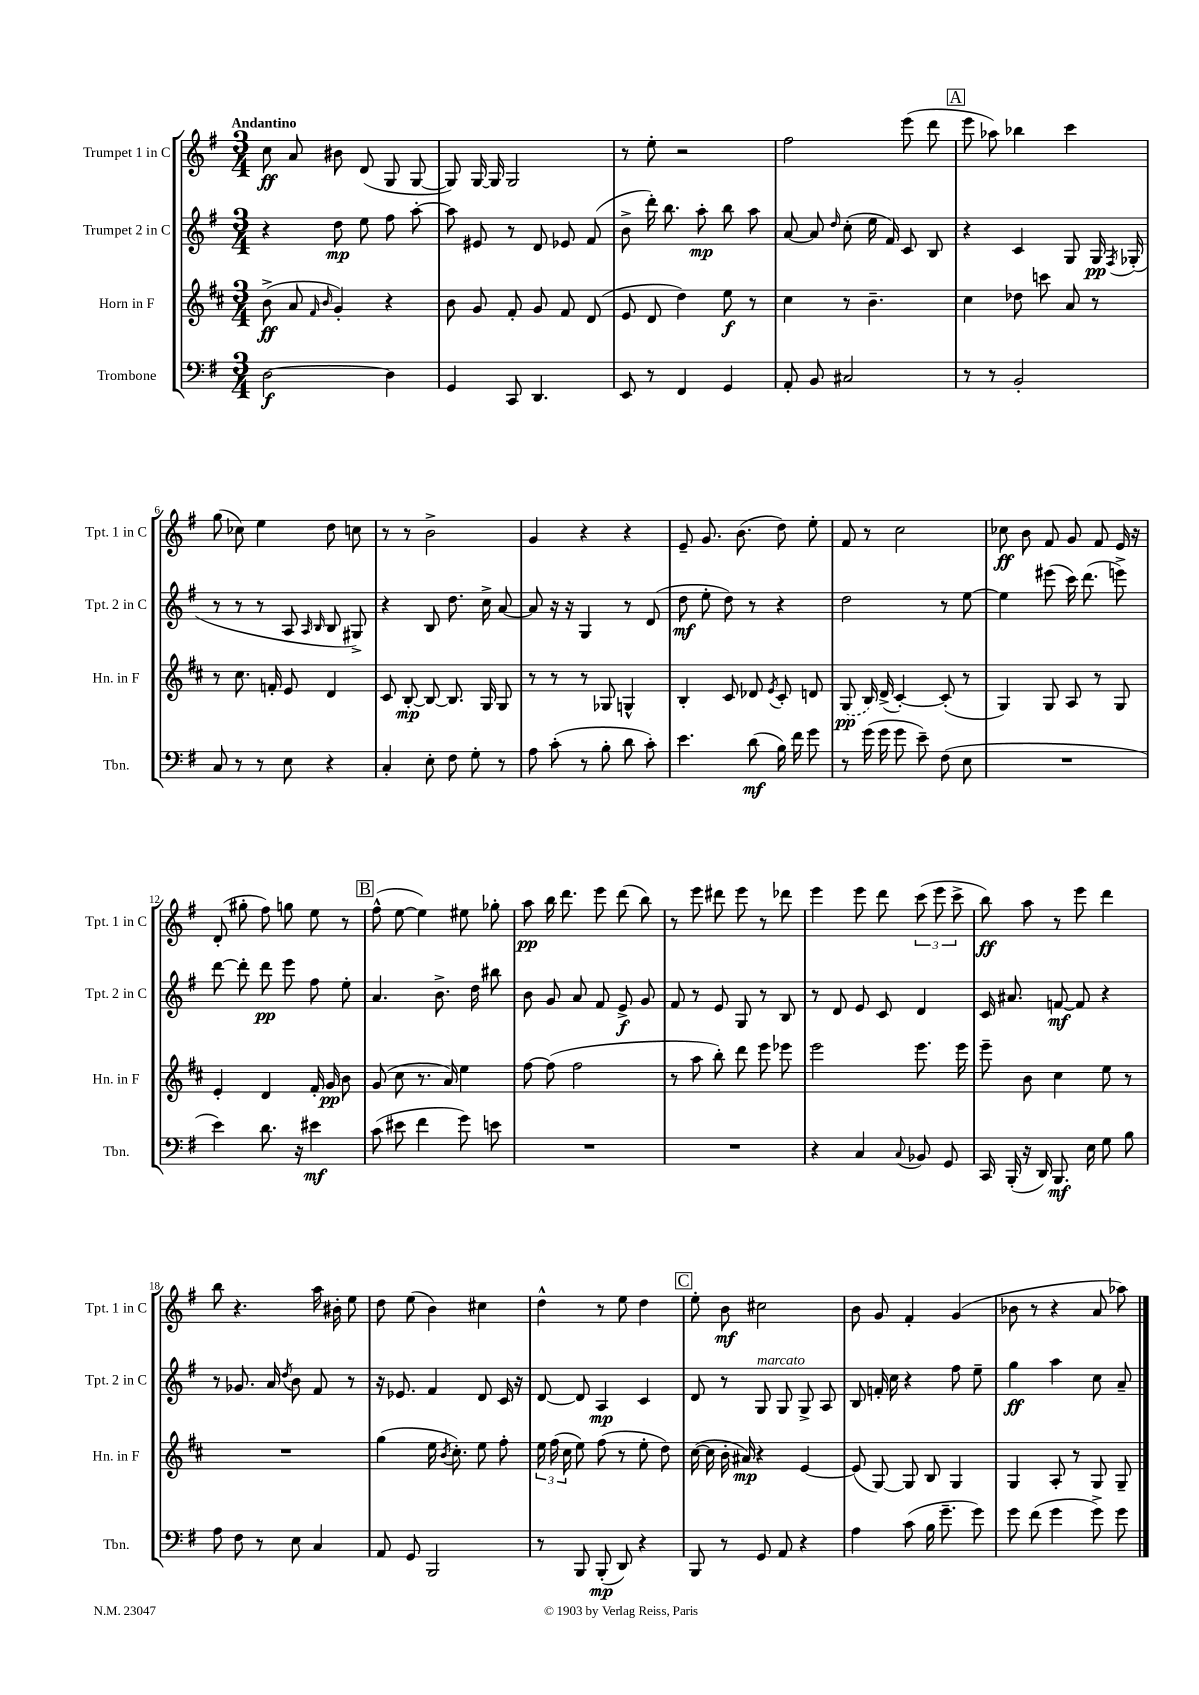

**kern	**kern	**kern	**kern
*staff4	*staff3	*staff2	*staff1
*clefF4	*clefG2	*clefG2	*clefG2
*k[f#]	*k[f#c#]	*k[f#]	*k[f#]
*M3/4	*M3/4	*M3/4	*M3/4
[2D\	(8b^\	4r	8cc\
.	8a/	.	8a/
.	16qqf#/	.	.
.	16qqb/	.	.
.	4g'/)	8dd\	8b#\
.	.	8ee\	(8d/
4D\]	4r	8ff#\	8G/
.	.	[8aa'\	[8G/
=	=	=	=
4GG/	8b\	8aa\]	8G/])
.	8g/	8e#/	[16G/
.	.	.	16G/]
8CC/	8f#'/	8r	2G/
4.DD/	8g/	8d/	.
.	8f#/	8e-/	.
.	(8d/	(8f#/	.
=	=	=	=
8EE/	8e/	8b^\	8r
8r	8d/	16ddd'\)	8ee'\
.	.	8.bb\	.
4FF#/	4dd\)	.	2r
.	.	8aa'\	.
4GG/	8ee\	8bb\	.
.	8r	8aa\	.
=	=	=	=
8AA'/	4cc#\	[8a/	2ff#\
8BB/	.	8a/]	.
.	.	16qqdd/	.
2C#/	8r	(8cc'\	.
.	4.b~\	16ee\	.
.	.	16f#/)	.
.	.	8c/	(8eee\
.	.	8B/	8ddd\
=	=	=	=
8r	4cc#\	4r	8eee\
8r	.	.	8aa-\)
2BB'/	8dd-\	4c/	4bb-\
.	8ccc\	.	.
.	8a/	8G/	4ccc\
.	8r	16G/	.
.	.	8qF#/	.
.	.	(16G-'/	.
=	=	=	=
8C/	8r	8r	(8gg\
8r	8.cc#\	8r	8cc-\)
8r	.	8r	4ee\
.	16f'/	.	.
8E\	8e/	8A/	.
.	.	16qqA/	.
.	.	16qqB/	.
4r	4d/	8B/	8dd\
.	.	8G#^/)	8cc\
=	=	=	=
4C'/	8c#/	4r	8r
.	[8B'/	.	8r
8E'\	8B/_	8B/	2b^\
8F#\	8.B/]	8.dd\	.
8G'\	.	.	.
.	16G/	16cc^\	.
8r	8G/	[8a/	.
=	=	=	=
8A\	8r	8a/]	4g/
(8c'\	8r	16r	.
.	.	16r	.
8r	8r	4G/	4r
8B'\	8G-/	.	.
8d\	4G^^/	8r	4r
8c'\)	.	(8d/	.
=	=	=	=
4.e\	4B'/	8dd\	8e~/
.	.	8ee'\	8.g/
.	8c#/	8dd\)	.
.	.	.	(8.b\
(8d\	8d-/	8r	.
.	8qe/	.	.
16B\)	8c#'/	4r	8dd\)
16f#\	.	.	.
8g\	8d/	.	8ee'\
=	=	=	=
8r	(8G/	2dd\	8f#/
(16g\	16B/)	.	8r
16g\	(16d^/	.	.
8g\	[4c#'/)	.	2cc\
8e~\)	.	.	.
(8F#\	(8c#'/]	8r	.
8E\	8r	[8ee\	.
=	=	=	=
2.r	4G/)	4ee\]	8cc-\
.	.	.	8b\
.	8G/	(8eee#\	8f#/
.	8A/	16ccc\)	8g/
.	.	(8.ddd\	.
.	8r	.	8f#/
.	8G/	8eee^\)	16e/
.	.	.	16r
=	=	=	=
4e\)	4e'/	[8ddd\	(8d'/
.	.	8ddd'\]	8gg#'\
8.d\	4d/	8ddd\	8ff#\)
.	.	8eee\	8gg\
16r	.	.	.
4e#\	16f#'/	8ff#\	8ee\
.	16g/	.	.
.	8b\	8ee'\	8r
=	=	=	=
(8c\	(8g/	4.a/	(8ff#^^\
8e#\	8cc#\	.	[8ee\
4f#\	8.r	.	4ee\])
.	.	8.b^\	.
.	16a/)	.	.
8g\)	4ee\	.	8ee#\
.	.	16dd\	.
8e\	.	8bb#\	8gg-'\
=	=	=	=
2.r	[8ff#\	8b\	8aa\
.	(8ff#\]	8g/	16bb\
.	.	.	8.ddd\
.	2ff#\	8a/	.
.	.	8f#/	8eee\
.	.	8e^/	(8ddd\
.	.	8g/	8bb\)
=	=	=	=
2.r	8r	8f#/	8r
.	8aa\	8r	8eee\
.	8bb'\)	8e/	8ddd#\
.	8ddd\	8G/	8eee\
.	8eee\	8r	8r
.	8eee-\	8B/	8ddd-\
=	=	=	=
4r	2eee\	8r	4eee\
.	.	8d/	.
4C/	.	8e/	8eee\
.	.	8c/	8ddd\
8qqC/	.	.	.
8BB-/	8.eee\	4d/	(12ccc\
.	.	.	12eee\
8GG/	.	.	.
.	.	.	12ccc^\
.	16eee\	.	.
=	=	=	=
16CC/	8eee~\	16c/	8bb\)
(16BBB'/	.	8.a#/	.
16r	8b\	.	8aa\
16DD/)	.	.	.
8.BBB/	4cc#\	[8f/	8r
.	.	8f/]	8eee\
16E\	.	.	.
8G\	8ee\	4r	4ddd\
8B\	8r	.	.
=	=	=	=
8A\	2.r	8r	8bb\
8F#\	.	8.g-/	4.r
8r	.	.	.
.	.	16a/	.
.	.	8qdd/	.
8E\	.	8b\	.
4C/	.	8f#/	16aa\
.	.	.	16b#'\
.	.	8r	8ee\
=	=	=	=
8AA/	(4gg\	16r	8dd\
.	.	8.e-/	.
8GG/	.	.	(8ee\
2BBB/	16ee\	4f#/	4b\)
.	8qb/	.	.
.	8.cc#'\)	.	.
.	8ee\	8d/	4cc#\
.	8ff#'\	16c/	.
.	.	16r	.
=	=	=	=
8r	24ee\	[8d/	4dd^^\
.	(24ff#\	.	.
.	24cc#\	.	.
8BBB/	8ee\)	8d/]	.
(8BBB'/	(8ff#\	4A/	8r
8DD/)	8r	.	8ee\
4r	8ee'\	4c/	4dd\
.	8dd\)	.	.
=	=	=	=
8BBB/	([16cc#\	8d/	8ee'\
.	16cc#\]	.	.
8r	16b'\	8r	8b\
.	16a#/)	.	.
8GG/	4r	8G/	2cc#\
8AA/	.	8G/	.
4r	[4e/	8G^/	.
.	.	8A/	.
=	=	=	=
4A\	(8e/]	8B/	8b\
.	[8G/)	16f'/	8g/
.	.	16cc\	.
(8c\	8G/]	4r	4f#'/
16B\	8B/	.	.
8.g~\	.	.	.
.	4G/	8ff#\	(4g/
8g\)	.	8ee~\	.
=	=	=	=
8g\	4G/	4gg\	8b-\
(8f#\	.	.	8r
4g\	8A'/	4aa\	4r
.	8r	.	.
8g^\)	8G/	8cc\	8a/
8g\	8G~/	8a~/	8aa-\)
==	==	==	==
*-	*-	*-	*-
